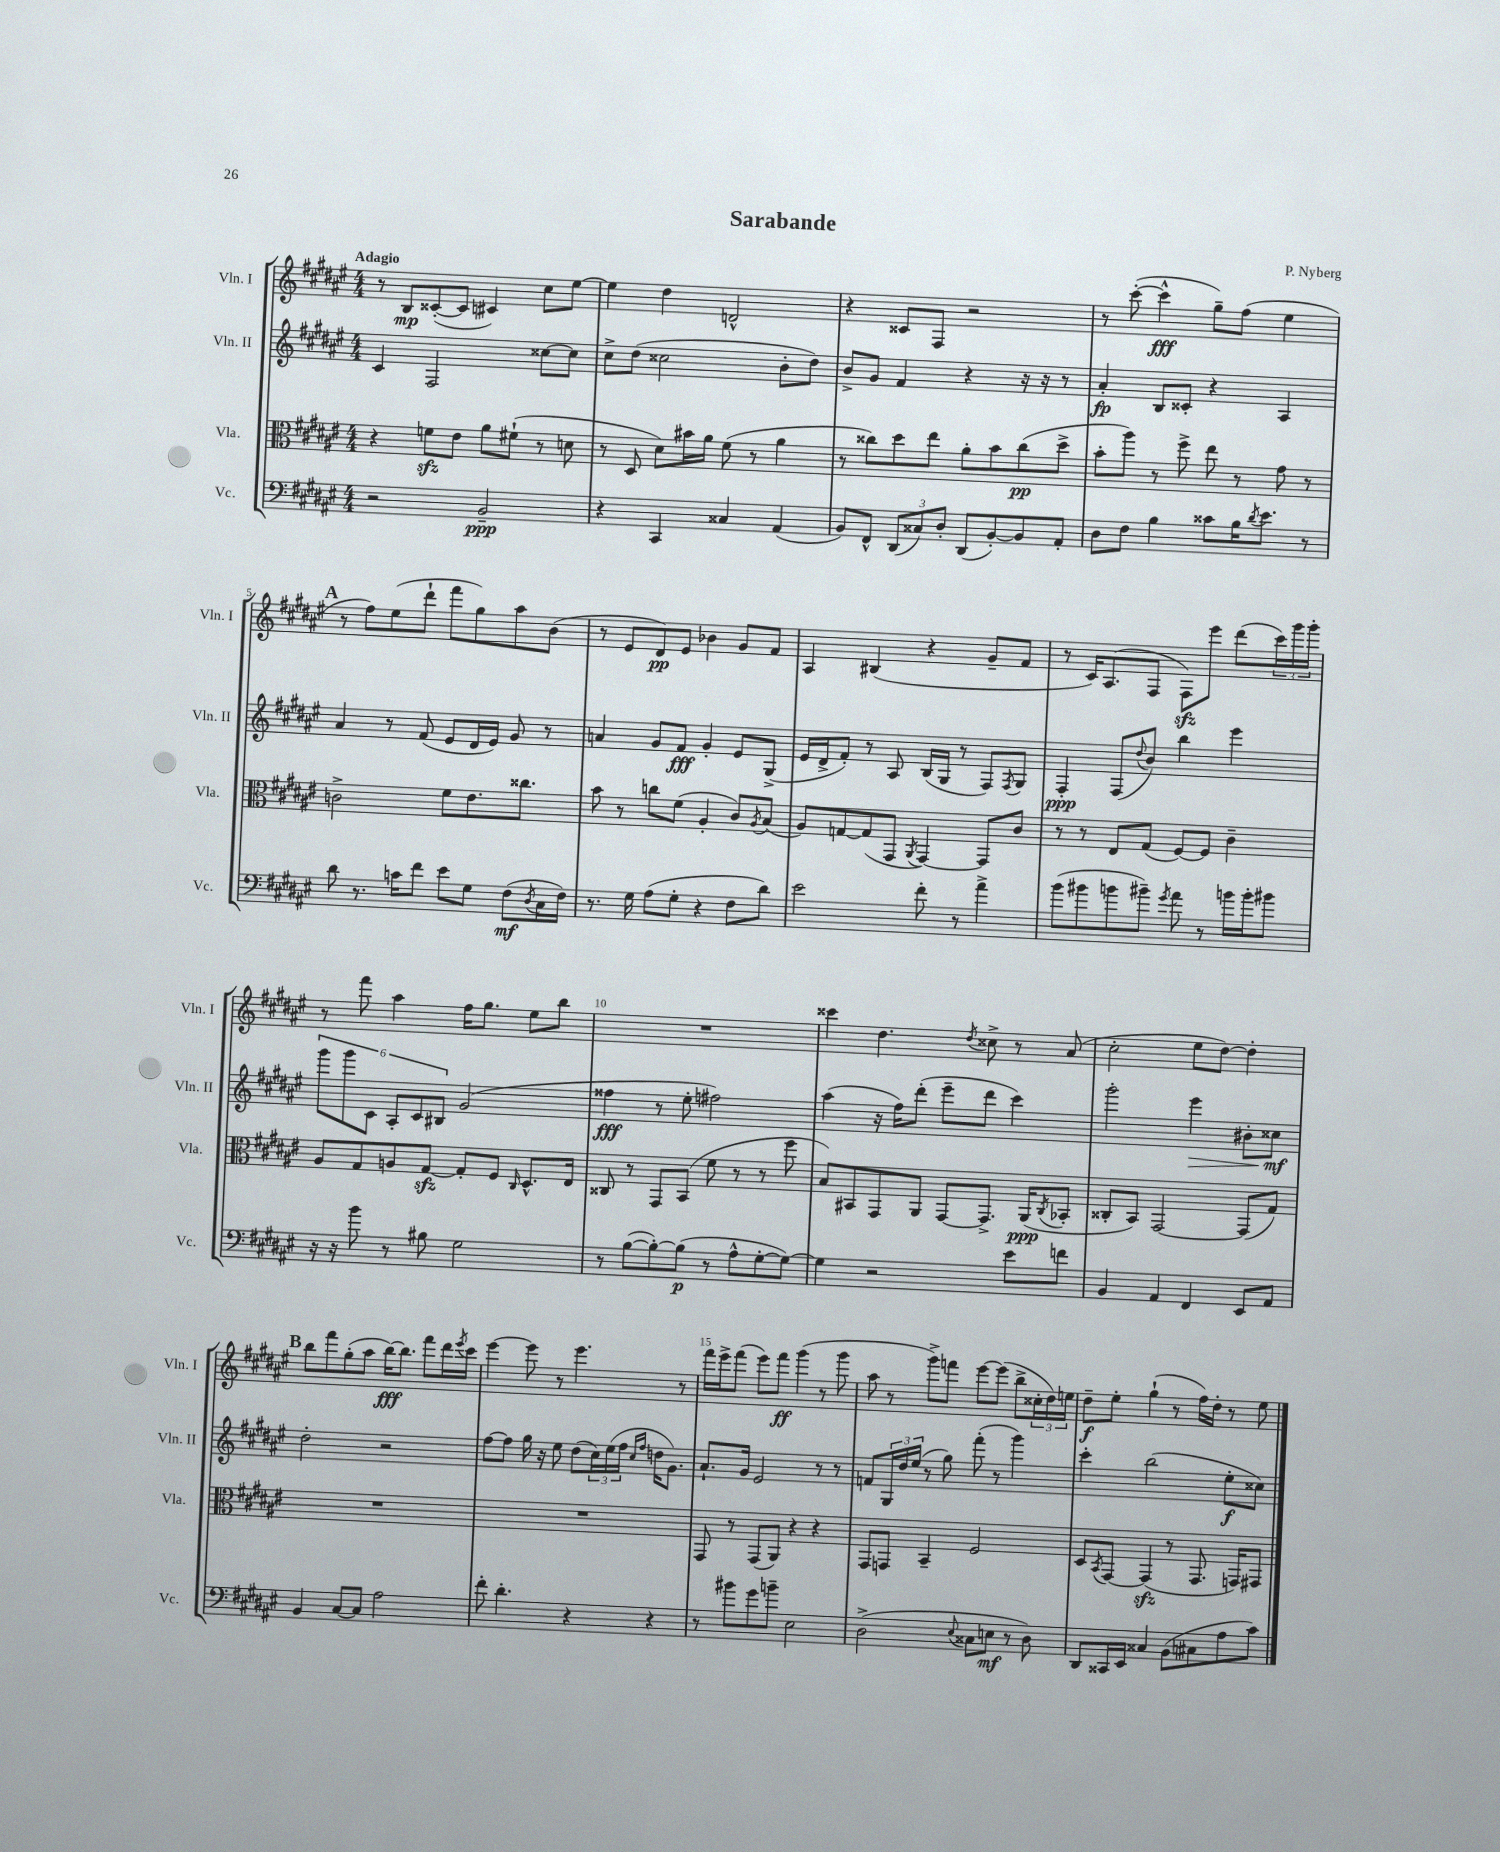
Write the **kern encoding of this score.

**kern	**dynam	**kern	**dynam	**kern	**dynam	**kern	**dynam
*part4	*part4	*part3	*part3	*part2	*part2	*part1	*part1
*staff4	*staff4	*staff3	*staff3	*staff2	*staff2	*staff1	*staff1
*I"Vc.	*	*I"Vla.	*	*I"Vln. II	*	*I"Vln. I	*
*I'Vc.	*	*I'Vla.	*	*I'Vln. II	*	*I'Vln. I	*
*clefF4	*	*clefC3	*	*clefG2	*	*clefG2	*
*k[f#c#g#d#a#e#]	*	*k[f#c#g#d#a#e#]	*	*k[f#c#g#d#a#e#]	*	*k[f#c#g#d#a#e#]	*
*M4/4	*	*M4/4	*	*M4/4	*	*M4/4	*
=1	=1	=1	=1	=1	=1	=1	=1
!	!	!	!	!	!	!LO:TX:a:B:t=Adagio	!
2r	.	4r	.	4c#/	.	8r	.
.	.	.	.	.	.	8B/L	mp
.	.	8fnzz\L	.	2F#/	.	([8c##X'/	.
.	.	8e#\J	.	.	.	8c##/J]	.
2BB~/	ppp	8a#\L	.	.	.	4c#X/)	.
.	.	(8f#X`\J	.	.	.	.	.
.	.	8r	.	[8cc##X\L	.	8cc#\L	.
.	.	8dn\	.	8cc##\J]	.	[8ee#\J	.
=2	=2	=2	=2	=2	=2	=2	=2
4r	.	8r	.	8cc#^\L	.	4ee#\]	.
.	.	8D#/	.	(8dd#\J	.	.	.
4CC#/	.	8d#\L)	.	2cc##X\	.	4dd#\	.
.	.	16b#X\L	.	.	.	.	.
.	.	16a#\JJ	.	.	.	.	.
4C##X/	.	(8f#\	.	.	.	2dn^^/	.
.	.	8r	.	.	.	.	.
(4AA#/	.	4a#\	.	8b'\L	.	.	.
.	.	.	.	8dd#\J)	.	.	.
=3	=3	=3	=3	=3	=3	=3	=3
8BB/L)	.	8r	.	8b^/L	.	4r	.
8FF#^^/J	.	8cc##X\L)	.	8g#/J	.	.	.
(12DD#/L	.	8dd#\	.	4f#/	.	8c##X/L	.
12C##X/)	.	.	.	.	.	.	.
.	.	8ee#\J	.	.	.	8F#/J	.
12D#'/J	.	.	.	.	.	.	.
(8DD#/L	.	8a#'\L	.	4r	.	2r	.
[8BB'/)	.	8b\	.	.	.	.	.
8BB/]	.	(8cc##\	pp	16r	.	.	.
.	.	.	.	16r	.	.	.
8AA#'/J	.	8dd#^\J	.	8r	.	.	.
=4	=4	=4	=4	=4	=4	=4	=4
8D#\L	.	8b'\L	.	4a#'/	fp	8r	.
8F#\J	.	8aa#\J)	.	.	.	([8ccc#'\	.
4B\	.	8r	.	8B/L	.	4ccc#^^\]	fff
.	.	8ff#^\	.	8c##X'/J	.	.	.
8c##X\L	.	8ee#\	.	4r	.	8gg#~\L)	.
16B\K	.	8r	.	.	.	(8ff#\J	.
8qd#/	.	.	.	.	.	.	.
8.e#\J	.	.	.	.	.	.	.
.	.	8g#\	.	4A#/	.	4ee#\	.
8r	.	8r	.	.	.	.	.
!!LO:LB:g=z
!!LO:REH:place=s1:t=A
=5	=5	=5	=5	=5	=5	=5	=5
8d#\	.	2cn^\	.	4a#/	.	8r	.
8.r	.	.	.	.	.	8ff#\L)	.
.	.	.	.	8r	.	(8ee#\	.
16cn\KL	.	.	.	.	.	.	.
8f#\J	.	.	.	(8f#/	.	8ddd#`\J	.
8e#\L	.	8f#\L	.	8e#/L	.	8fff#\L	.
8G#\J	.	8.e#\	.	16d#/L	.	8gg#\)	.
.	.	.	.	16e#/JJ)	.	.	.
(8F#\L	mf	.	.	8g#/	.	8aa#\	.
.	.	8.cc##X\J	.	.	.	.	.
8qD#/	.	.	.	.	.	.	.
16C#\L	.	.	.	8r	.	(8b\J	.
16F#\JJ)	.	.	.	.	.	.	.
=6	=6	=6	=6	=6	=6	=6	=6
8.r	.	8b\	.	4an/	.	8r	.
.	.	8r	.	.	.	8e#/L	.
16G#\	.	.	.	.	.	.	.
(8A#\L	.	8ccn\L	.	8g#/L	.	8d#/)	pp
8G#'\J	.	(8f#\J	.	8f#/J	fff	8e#/J	.
4r	.	4A#'/	.	4g#'/	.	4b-X\	.
8F#\L	.	8c#/L)	.	8e#/L	.	8g#/L	.
.	.	8qA#/	.	.	.	.	.
8d#\J)	.	(8B/J	.	(8G#^/J	.	8f#/J	.
=7	=7	=7	=7	=7	=7	=7	=7
2e#\	.	8A#/L)	.	16e#/LL	.	4A#/	.
.	.	.	.	16d#^/J	.	.	.
.	.	[8Gn/	.	8f#'/J)	.	.	.
.	.	(8G/]	.	8r	.	(4B#X/	.
.	.	8GG#/J	.	8A#/	.	.	.
.	.	8qAA#/	.	.	.	.	.
8f#'\	.	[4GG#/)	.	(16B/LL	.	4r	.
.	.	.	.	16G#/JJ	.	.	.
8r	.	.	.	8r	.	.	.
4a#^\	.	8GG#/L]	.	8F#/L)	.	8g#~/L	.
.	.	.	.	8qF#/	.	.	.
.	.	8c#/J	.	8G#/J	.	8f#/J	.
=8	=8	=8	=8	=8	=8	=8	=8
(8b\L	.	8r	.	4F#'/	ppp	8r	.
8b#X\	.	8r	.	.	.	16c#/KL)	.
.	.	.	.	.	.	(8.A#/	.
8bn\	.	8E#/L	.	(8F#/L	.	.	.
.	.	.	.	8qqdd#/	.	.	.
8b#X~\J)	.	(8G#/J	.	8b/J)	.	8F#/J	.
8qg#/	.	.	.	.	.	.	.
8a#\	.	[8F#/L)	.	4bb\	.	8F#zz\L)	.
8r	.	8F#/J]	.	.	.	8eee#\J	.
16bn\LL	.	4c#~\	.	4eee#\	.	(8ddd#\L	.
16b'\J	.	.	.	.	.	.	.
8b#X\J	.	.	.	.	.	24ccc#\L)	.
.	.	.	.	.	.	24ggg#\	.
.	.	.	.	.	.	24ggg#'\JJ	.
!!LO:LB:g=z
=9	=9	=9	=9	=9	=9	=9	=9
16r	.	8A#/L	.	12ggg#\L	.	8r	.
16r	.	.	.	.	.	.	.
.	.	.	.	12ggg#\	.	.	.
8b\	.	8G#/	.	.	.	8fff#\	.
.	.	.	.	12c#\J	.	.	.
8r	.	8An/	.	12A#'/L	.	4aa#\	.
.	.	.	.	12c#/	.	.	.
8B#X\	.	[8G#zz/J	.	.	.	.	.
.	.	.	.	12B#X/J	.	.	.
2G#\	.	8G#'/L]	.	(2g#/	.	16ff#\KL	.
.	.	.	.	.	.	8.gg#\J	.
.	.	8F#/J	.	.	.	.	.
.	.	16qqC#/	.	.	.	.	.
.	.	8.D#^^/L	.	.	.	8ee#\L	.
.	.	.	.	.	.	8bb\J	.
.	.	16E#/Jk	.	.	.	.	.
=10	=10	=10	=10	=10	=10	=10	=10
8r	.	8C##X/	.	4ff##X\	fff	1r	.
([8B\L	.	8r	.	.	.	.	.
8B'\_)	.	8GG#/L	.	8r	.	.	.
(8B\J]	p	(8BB/J	.	8ee#'\	.	.	.
8r	.	8f#\	.	2ff#X\)	.	.	.
8A#^^\L	.	8r	.	.	.	.	.
[8G#'\	.	8r	.	.	.	.	.
8G#\J_)	.	8ff#\	.	.	.	.	.
=11	=11	=11	=11	=11	=11	=11	=11
4G#\]	.	8B/L)	.	(4aa#\	.	4ccc##X\	.
.	.	8BB#X/	.	.	.	.	.
2r	.	8GG#/	.	16r	.	4.dd#\	.
.	.	.	.	16ff#\KL)	.	.	.
.	.	8AA#/J	.	(8ddd#'\J	.	.	.
.	.	[8GG#/L	.	8eee#~\L	.	.	.
.	.	.	.	.	.	8qdd#/	.
.	.	8.GG#^/J]	.	8ddd#\J	.	8cc##X^\	.
8e#\L	.	.	.	4ccc#\)	.	8r	.
.	.	(16AA#/KL	ppp	.	.	.	.
.	.	8qC#/	.	.	.	.	.
8fn\J	.	8BB-X'/J	.	.	.	(8a#/	.
=12	=12	=12	=12	=12	=12	=12	=12
4BB/	.	8C##X'/L	.	2ggg#'\	.	2cc#'\	.
.	.	8BB/J)	.	.	.	.	.
4AA#/	.	[2GG#/	.	.	.	.	.
!	!	!	!	!	!LO:HP:b	!	!
4FF#/	.	.	.	4eee#\	>	8ee#\L	.
.	.	.	.	.	.	[8dd#\J)	.
8EE#/L	.	(8GG#/L]	.	8b#X'\L	.	4dd#'\]	.
8AA#/J	.	8G#/J)	.	8cc##X\J	mf	.	.
.	.	.	.	.	]	.	.
!!LO:LB:g=z
!!LO:REH:place=s1:t=B
=13	=13	=13	=13	=13	=13	=13	=13
4BB/	.	1r	.	2dd#'\	.	8bb\L	.
.	.	.	.	.	.	8fff#\	.
[8C#/L	.	.	.	.	.	(8gg#'\	.
8C#/J]	.	.	.	.	.	8aa#\J	.
2A#\	.	.	.	2r	.	[16bb\KL)	fff
.	.	.	.	.	.	8.bb\J]	.
.	.	.	.	.	.	8fff#\L	.
.	.	.	.	.	.	16ddd#\L	.
.	.	.	.	.	.	8qeee#/	.
.	.	.	.	.	.	16ccc#\JJ	.
=14	=14	=14	=14	=14	=14	=14	=14
8f#'\	.	1r	.	[8ff#\L	.	[4eee#\	.
4.d#'\	.	.	.	8ff#\J]	.	.	.
.	.	.	.	16gg#\	.	8eee#\]	.
.	.	.	.	16r	.	.	.
.	.	.	.	8ee#\	.	8r	.
4r	.	.	.	(8dd#\L	.	4.eee#\	.
.	.	.	.	24cc#\L)	.	.	.
.	.	.	.	(24ee#\	.	.	.
.	.	.	.	24ff#\JJ	.	.	.
.	.	.	.	16qqcc#/LL	.	.	.
.	.	.	.	16qqff#/JJ	.	.	.
4r	.	.	.	16ddn\KL	.	.	.
.	.	.	.	8.g#\J)	.	.	.
.	.	.	.	.	.	8r	.
=15	=15	=15	=15	=15	=15	=15	=15
8r	.	8GG#/	.	8.a#`/L	.	16fff#\LL	.
.	.	.	.	.	.	16eee#^\J	.
8b#X\L	.	8r	.	.	.	(8fff#\J	.
.	.	.	.	16g#/Jk	.	.	.
8g#\	.	(8GG#/L	.	2e#/	.	8eee#\L)	.
8bn~\J	.	8AA#/J)	.	.	.	8fff#\J	ff
2E#\	.	4r	.	.	.	(4ggg#\	.
.	.	4r	.	8r	.	8r	.
.	.	.	.	8r	.	8ggg#\	.
=16	=16	=16	=16	=16	=16	=16	=16
(2D#^\	.	8GG#/L	.	8fn/L	.	8aa#\	.
.	.	8GGn/J	.	24G#/L	.	8r	.
.	.	.	.	24dd#/	.	.	.
.	.	.	.	(24ee#/JJ	.	.	.
.	.	4BB~/	.	8r	.	8ggg#^\L)	.
.	.	.	.	8gg#\)	.	8fffn\J	.
8qqE#/	.	.	.	.	.	.	.
8C##X\L	.	2F#/	.	(8fff#'\	.	[8eee#\L	.
8En\J	mf	.	.	8r	.	(8eee#\J]	.
8r	.	.	.	4ggg#\)	.	8bb^\L	.
8D#\)	.	.	.	.	.	24cc##X'\L	.
.	.	.	.	.	.	24dd#\)	.
.	.	.	.	.	.	24een\JJ	.
=17	=17	=17	=17	=17	=17	=17	=17
8DD#/L	.	8D#/L	.	4ccc#'\	.	8dd#~\L	f
.	.	8qBB/	.	.	.	.	.
16CC##X/L	.	[8GG#/J	.	.	.	8ee#'\J	.
16EE#/JJ	.	.	.	.	.	.	.
4C##X/	.	(4GG#zz/]	.	(2bb\	.	(4gg#`\	.
(8BB\L	.	8r	.	.	.	8r	.
8C#X\	.	8.GG#/	.	.	.	16ff#\LL)	.
.	.	.	.	.	.	16dd#'\JJ	.
8A#\	.	.	.	8ee#'\L	f	8r	.
.	.	16GGn/KL)	.	.	.	.	.
8c#\J)	.	8GG#X/J	.	8cc##X\J)	.	8ee#\	.
==	==	==	==	==	==	==	==
*-	*-	*-	*-	*-	*-	*-	*-
